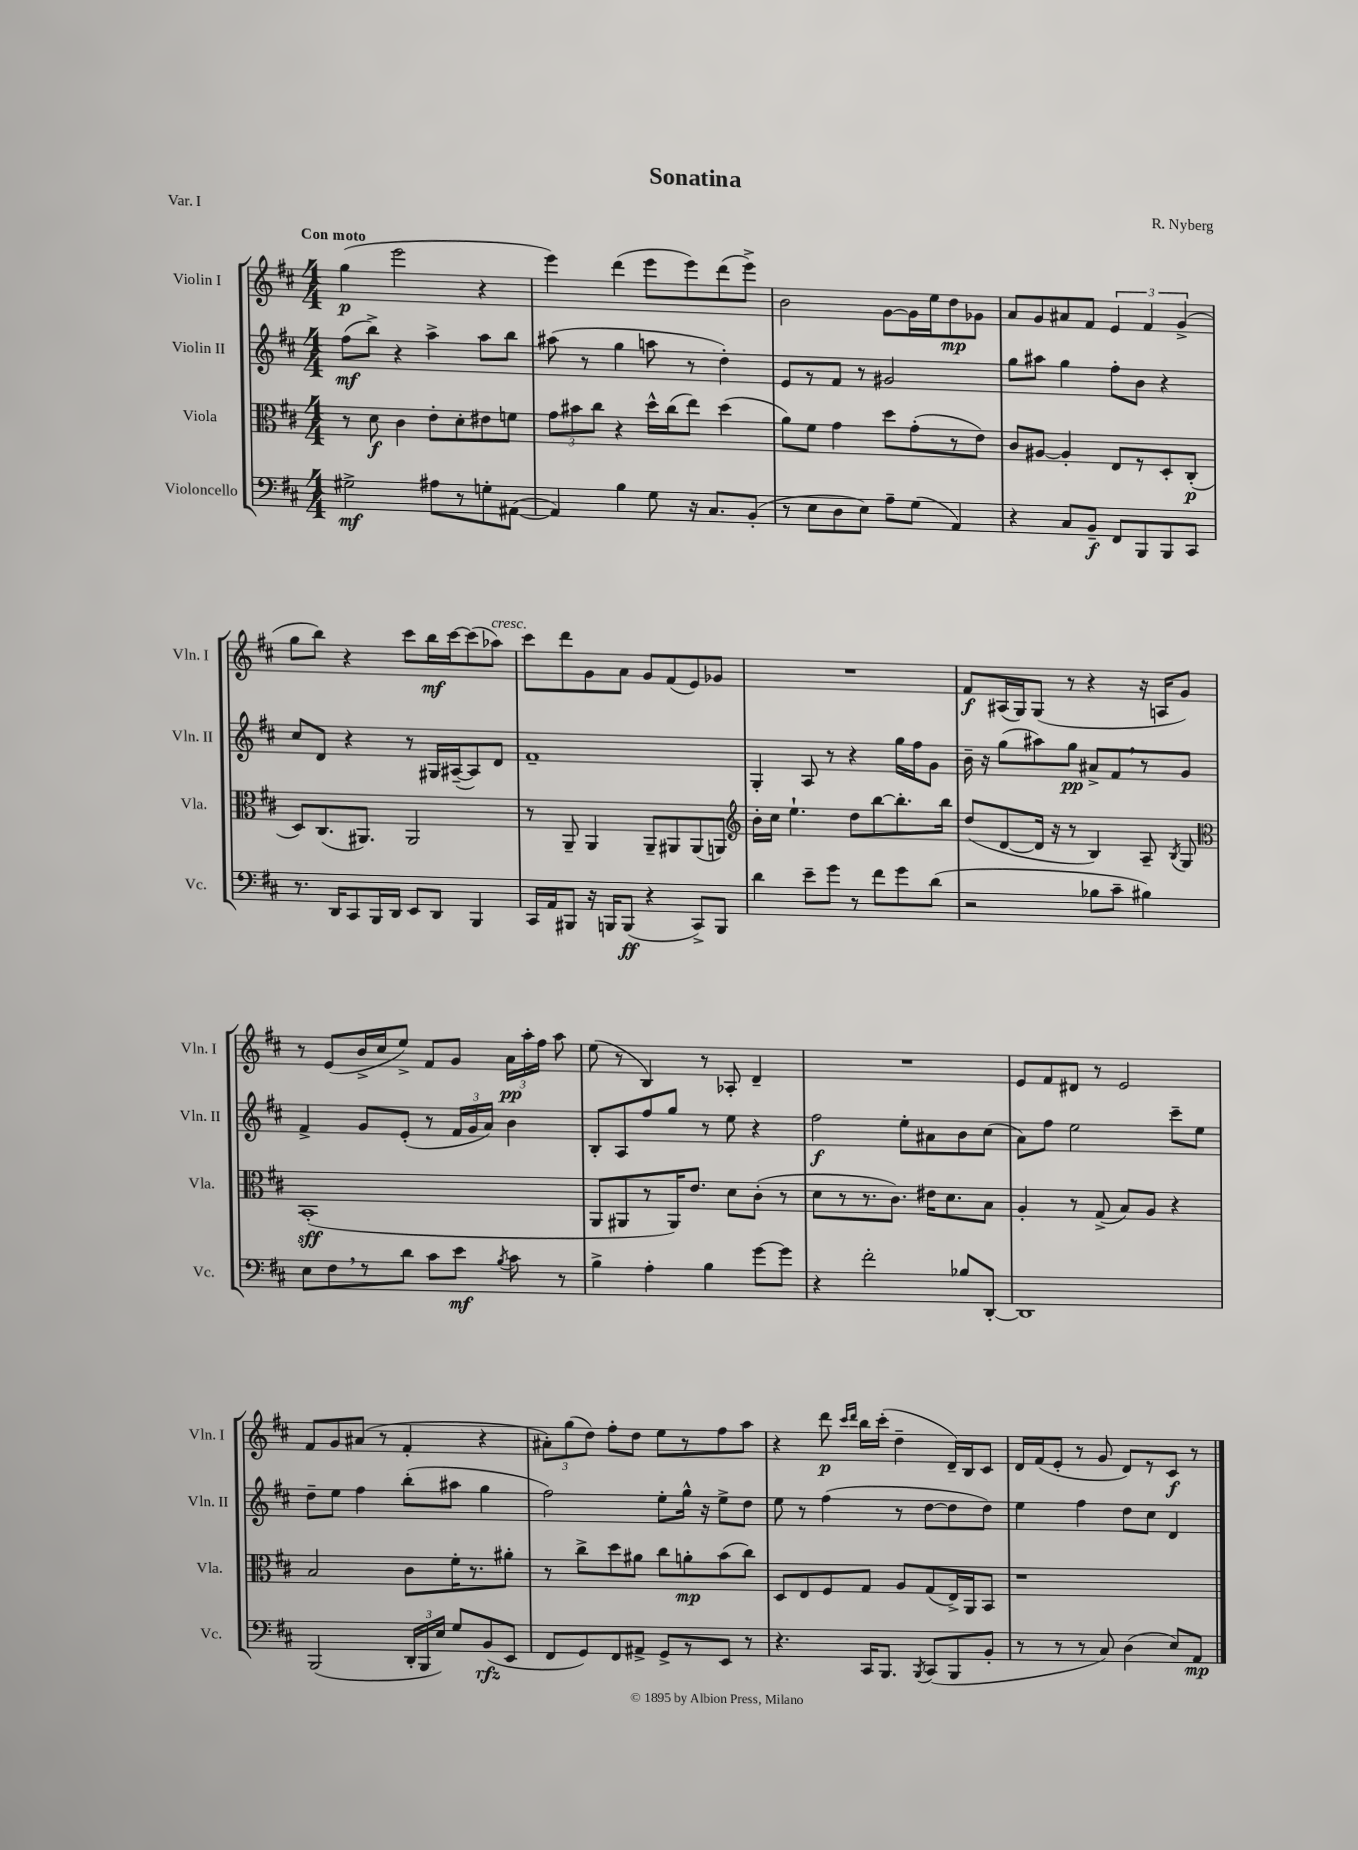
\header { title = "Sonatina" composer = "R. Nyberg" piece = "Var. I" }
<<
\new StaffGroup <<
\new Staff = "s0" \with { instrumentName = "Violin I" shortInstrumentName = "Vln. I" } {
    \clef treble \key d \major \numericTimeSignature \time 4/4 \tempo "Con moto"
    \autoBeamOff g''4\p( e'''2 r4 |
    e'''4) d'''4( e'''8[ e'''8) d'''8( e'''8]->) |
    b'2 g'8[~ g'16 e''16 d''8\mp ges'8] |
    a'8[ g'8 ais'8 fis'8] \tuplet 3/2 { e'4 fis'4 g'4->( } |
    g''8[ b''8]) r4 cis'''8[ b''16\mf cis'''16~ cis'''8( aes''8]^\markup { \italic "cresc." }) |
    cis'''8[ d'''8 g'8 a'8] g'8[ fis'8( e'8) ges'8] |
    R1 |
    fis'8[\f ais16( g16) g8]( r8 r4 r16 a16[ g'8]) |
    r8 e'8[( b'16-> cis''16 e''8]->) fis'8[ g'8] \tuplet 3/2 { a'16[\pp a''16-. fis''16] } a''8 |
    e''8( r8 b4) r8 aes8-. d'4-- |
    R1 |
    e'8[ fis'8 dis'8] r8 e'2 |
    fis'8[ g'8 ais'8]( r8 fis'4-. r4 |
    \tuplet 3/2 { ais'8[-.) g''8( d''8]) } fis''8[-. d''8] e''8[ r8 fis''8 a''8] |
    r4 d'''8\p \grace { cis'''16[ d'''16] } b''16[ cis'''16]-.( d''4-- d'16[--) b16 cis'8] |
    d'16[ fis'16( e'8]-. r8 g'8 d'8[) r8 cis'8]\f r8 \bar "|." |
}
\new Staff = "s1" \with { instrumentName = "Violin II" shortInstrumentName = "Vln. II" } {
    \clef treble \key d \major \numericTimeSignature \time 4/4
    \autoBeamOff fis''8[\mf( b''8]->) r4 a''4-> a''8[ b''8] |
    ais''8( r8 g''4 a''8 r8 d''4-.) |
    e'8[ r8 fis'8] r8 gis'2 |
    g''8[ ais''8] g''4 fis''8[-. b'8] r4 |
    cis''8[ d'8] r4 r8 gis16[ ais16~--( ais8) d'8] |
    fis'1-- |
    g4-. a8 r8 r4 g''16[ fis''16 g'8] |
    b'16-- r16 g''8[( ais''8) g''8]\pp ais'8[-> fis'8 \breathe r8 g'8] |
    fis'4-> g'8[ e'8]-.( r8 \tuplet 3/2 { fis'16[ g'16 a'16]) } b'4 |
    b8[-. a8 fis''8 g''8] r8 e''8 r4 |
    fis''2\f e''8[-. ais'8 b'8 cis''8]( |
    a'8[) fis''8] e''2 cis'''8[-- e''8] |
    d''8[-- e''8] fis''4 b''8[-.( ais''8] g''4 |
    fis''2) e''8[-. g''16]-^ r16 e''8[-> d''8] |
    e''8 r8 fis''4( r8 d''8[~ d''8 d''8]) |
    e''4 fis''4 d''8[ cis''8] d'4 \bar "|." |
}
\new Staff = "s2" \with { instrumentName = "Viola" shortInstrumentName = "Vla." } {
    \clef alto \key d \major \numericTimeSignature \time 4/4
    \autoBeamOff r8 d'8\f cis'4 e'8[-. d'8-. eis'8 f'8] |
    \tuplet 3/2 { g'8[ bis'8 cis''8] } r4 d''16[-^ cis''16( e''8]) d''4( |
    a'8[) fis'8] g'4 d''8[ g'8-.( r8 e'8]) |
    cis'8[ ais8]~ ais4-. e8[ r8 d8-. cis8]-.\p( |
    d8[) cis8.( ais,8.]) ais,2 |
    r8 a,8-- a,4 a,8[-- ais,8 ais,8( a,8]) |
    \clef treble b'16[-. cis''16] e''4.-! d''8[ b''8~ b''8.-. b''16] |
    d''8[( d'8~ d'16] r16 r8 b4) a8-- \acciaccatura { b8 } g8 |
    \clef alto b,1-.\sff( |
    a,8[ ais,8 r8 ais,16) e'8.] d'8[ cis'8]-.( r8 |
    d'8[ r8 r8. cis'8.]) eis'16[ d'8. b8] |
    a4-. r8 g8->( b8[) a8] r4 |
    b2 cis'8[ fis'16-. r8. ais'8]-. |
    r8 cis''8[-> d''8 ais'8] cis''8[ a'8-.\mp b'8( cis''8]) |
    d8[ e8 fis8 g8] a8[ g8( e16->) a,16 b,8] |
    r1 \bar "|." |
}
\new Staff = "s3" \with { instrumentName = "Violoncello" shortInstrumentName = "Vc." } {
    \clef bass \key d \major \numericTimeSignature \time 4/4
    \autoBeamOff gis2->\mf ais8[ r8 g8-. ais,8]~( |
    ais,4) b4 g8 r16 cis8.[ b,8]-.( |
    r8 e8[ d8 e8]) a8[-- g8]( a,4) |
    r4 cis8[ b,8]--\f fis,8[ b,,8 b,,8 cis,8] |
    r8. d,16[ cis,8 b,,16 d,16] e,8[ d,8] b,,4 |
    cis,16[ a,16 bis,,8] r16 b,,16[ b,,8]\ff( r4 cis,8[->) b,,8] |
    d'4 e'8[-- g'8] r8 fis'8[ g'8 d'8]( |
    r2 bes8[ cis'8]-- bis4) |
    e8[ fis8 \breathe r8 d'8] cis'8[ e'8]\mf \acciaccatura { b8 } cis'8 r8 |
    b4-> a4-. b4 g'8[~ g'8] |
    r4 fis'2-. bes8[ d,8]~-. |
    d,1 |
    b,,2( \tuplet 3/2 { d,16[-. b,,16 e16]) } g8[ b,8\rfz( e,8] |
    fis,8[ g,8) fis,8 ais,8]-> g,8[-> r8 e,8] r8 |
    r4. cis,16[ b,,8.] \acciaccatura { b,,8 } cis,8[( b,,8 b,8]-. |
    r8 r8 r8 cis8) d4( e8[) a,8]\mp \bar "|." |
}
>>
>>
\layout { \context { \Score \remove "Bar_number_engraver" } }
